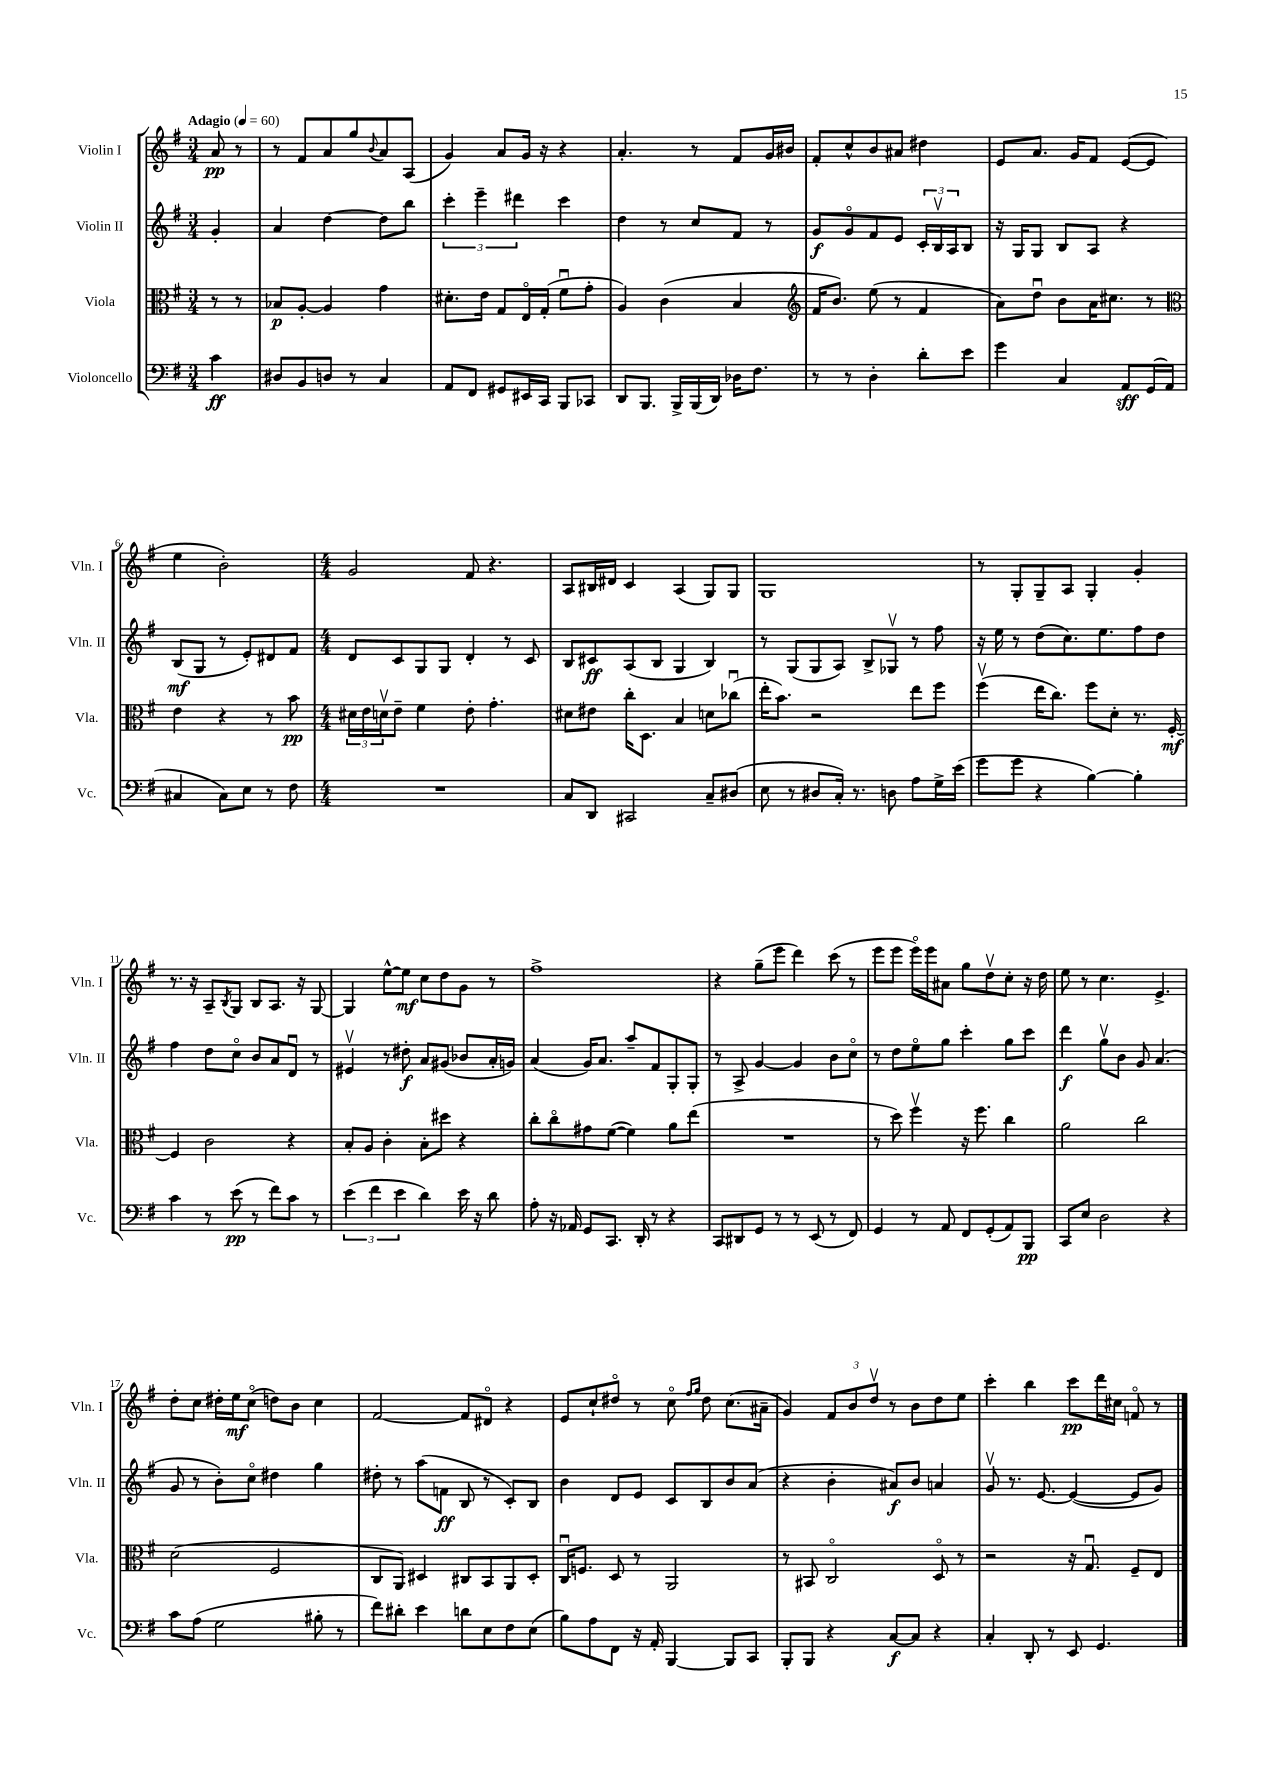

**kern	**dynam	**kern	**dynam	**kern	**dynam	**kern	**dynam
*part4	*part4	*part3	*part3	*part2	*part2	*part1	*part1
*staff4	*staff4	*staff3	*staff3	*staff2	*staff2	*staff1	*staff1
*I"Violoncello	*	*I"Viola	*	*I"Violin II	*	*I"Violin I	*
*I'Vc.	*	*I'Vla.	*	*I'Vln. II	*	*I'Vln. I	*
*clefF4	*	*clefC3	*	*clefG2	*	*clefG2	*
*k[f#]	*	*k[f#]	*	*k[f#]	*	*k[f#]	*
*M3/4	*	*M3/4	*	*M3/4	*	*M3/4	*
*MM60	*	*MM60	*	*MM60	*	*MM60	*
=	=	=	=	=	=	=	=
!	!	!	!	!	!	!LO:TX:a:B:t=Adagio	!
4c\	ff	8r	.	4g'/	.	8a/	pp
.	.	8r	.	.	.	8r	.
=1	=1	=1	=1	=1	=1	=1	=1
8D#X/L	.	8B-X/L	p	4a/	.	8r	.
8BB/	.	[8A'/J	.	.	.	8f#/L	.
8Dn/J	.	4A/]	.	[4dd\	.	8a/	.
8r	.	.	.	.	.	8gg/	.
.	.	.	.	.	.	8qqb/	.
4C/	.	4g\	.	8dd\L]	.	8a/	.
.	.	.	.	8bb\J	.	(8A/J	.
=2	=2	=2	=2	=2	=2	=2	=2
8AA/L	.	8.d#X'\L	.	6ccc'\	.	4g/)	.
8FF#/J	.	.	.	.	.	.	.
.	.	.	.	6eee~\	.	.	.
.	.	16e\Jk	.	.	.	.	.
8GG#X/L	.	8G/L	.	.	.	8a/L	.
.	.	.	.	6ddd#X\	.	.	.
16EE#X/L	.	16E/L	.	.	.	16g/Jk	.
16CC/JJ	.	(16G'/JJ	.	.	.	16r	.
8BBB/L	.	8f#u\L	.	4ccc\	.	4r	.
8CC-X/J	.	8g'\J	.	.	.	.	.
=3	=3	=3	=3	=3	=3	=3	=3
8DD/L	.	4A/)	.	4dd\	.	4.a'/	.
8.BBB/J	.	.	.	.	.	.	.
.	.	(4c\	.	8r	.	.	.
16BBB^/LL	.	.	.	.	.	.	.
(16BBB/	.	.	.	8cc/L	.	8r	.
16DD/JJ)	.	.	.	.	.	.	.
16D-X\KL	.	4B/	.	8f#/J	.	8f#/L	.
8.F#\J	.	.	.	.	.	.	.
.	.	.	.	8r	.	16g/L	.
.	.	.	.	.	.	16b#X/JJ	.
=4	=4	=4	=4	=4	=4	=4	=4
*	*	*clefG2	*	*	*	*	*
8r	.	16f#/KL	.	8g/L	f	8f#'/L	.
.	.	8.b/J)	.	.	.	.	.
8r	.	.	.	8g/	.	8cc^^/	.
4D'\	.	(8ee\	.	8f#/	.	8b/	.
.	.	8r	.	8e/J	.	8a#X/J	.
8d'\L	.	4f#/	.	24c'/LL	.	4dd#X\	.
.	.	.	.	24Bv/	.	.	.
.	.	.	.	24A/J	.	.	.
8e\J	.	.	.	8B/J	.	.	.
=5	=5	=5	=5	=5	=5	=5	=5
4g\	.	8a\L)	.	16r	.	8e/L	.
.	.	.	.	16G/KL	.	.	.
.	.	8ddu\J	.	8G/J	.	8.a/J	.
4C/	.	8b\L	.	8B/L	.	.	.
.	.	.	.	.	.	16g/KL	.
.	.	16a\K	.	8A/J	.	8f#/J	.
.	.	8.cc#X\J	.	.	.	.	.
8AA/L	sff	.	.	4r	.	([8e/L	.
(16GG/L	.	8r	.	.	.	8e/J]	.
16AA/JJ	.	.	.	.	.	.	.
!!LO:LB:g=z
=6	=6	=6	=6	=6	=6	=6	=6
*	*	*clefC3	*	*	*	*	*
4C#X/	.	4e\	.	(8B/L	mf	4ee\	.
.	.	.	.	8G/J	.	.	.
8C#\L)	.	4r	.	8r	.	2b'\)	.
8E\J	.	.	.	8e'/L)	.	.	.
8r	.	8r	.	8d#X/	.	.	.
8F#\	.	8b\	pp	8f#/J	.	.	.
=7	=7	=7	=7	=7	=7	=7	=7
*M4/4	*	*M4/4	*	*M4/4	*	*M4/4	*
1r	.	24d#X\LL	.	8d/L	.	2g/	.
.	.	24e\	.	.	.	.	.
.	.	24dnv\J	.	.	.	.	.
.	.	8e~\J	.	8c/	.	.	.
.	.	4f#\	.	8G/	.	.	.
.	.	.	.	8G/J	.	.	.
.	.	8e'\	.	4d'/	.	8f#/	.
.	.	4.g'\	.	.	.	4.r	.
.	.	.	.	8r	.	.	.
.	.	.	.	8c/	.	.	.
=8	=8	=8	=8	=8	=8	=8	=8
8C/L	.	8d#X\L	.	8B/L	.	8A/L	.
8DD/J	.	8e#X\J	.	8c#X/	ff	16B#X/L	.
.	.	.	.	.	.	16d#X/JJ	.
2CC#X/	.	16cc'\KL	.	(8A/	.	4c/	.
.	.	8.D\J	.	.	.	.	.
.	.	.	.	8B/J	.	.	.
.	.	4B/	.	4G/	.	(4A/	.
8C~/L	.	8dn\L	.	4B/)	.	8G/L)	.
(8D#X/J	.	(8cc-Xu\J	.	.	.	8G/J	.
=9	=9	=9	=9	=9	=9	=9	=9
8E\	.	16ee'\KL	.	8r	.	1G	.
.	.	8.b\J)	.	.	.	.	.
8r	.	.	.	(8G/L	.	.	.
8D#X/L	.	2r	.	8G/	.	.	.
16C'/Jk)	.	.	.	8A/J)	.	.	.
8.r	.	.	.	.	.	.	.
.	.	.	.	8B^/L	.	.	.
8Dn\	.	.	.	8G-Xv/J	.	.	.
8A\L	.	8ee\L	.	8r	.	.	.
16G^\L	.	8ff#\J	.	8ff#\	.	.	.
(16e\JJ	.	.	.	.	.	.	.
=10	=10	=10	=10	=10	=10	=10	=10
8g\L	.	(4ff#v\	.	16r	.	8r	.
.	.	.	.	16ee\	.	.	.
8g\J	.	.	.	8r	.	8G'/L	.
4r	.	16ee\KL	.	(8dd\L	.	8G~/	.
.	.	8.cc\J)	.	.	.	.	.
.	.	.	.	8.cc\)	.	8A/J	.
[4B\)	.	8ff#\L	.	.	.	4G'/	.
.	.	.	.	8.ee\	.	.	.
.	.	8d'\J	.	.	.	.	.
4B'\]	.	8.r	.	8ff#\	.	4g'/	.
.	.	.	.	8dd\J	.	.	.
.	.	[16F#'/	mf	.	.	.	.
!!LO:LB:g=z
=11	=11	=11	=11	=11	=11	=11	=11
4c\	.	4F#/]	.	4ff#\	.	8.r	.
.	.	.	.	.	.	16r	.
8r	.	2c\	.	8dd\L	.	8A~/L	.
.	.	.	.	.	.	8qB/	.
(8e\	pp	.	.	8cc\J	.	8G/J	.
8r	.	.	.	8b/L	.	8B/L	.
8f#\L)	.	.	.	8a/	.	8.A/J	.
8c\J	.	4r	.	8du/J	.	.	.
.	.	.	.	.	.	16r	.
8r	.	.	.	8r	.	[8G/	.
=12	=12	=12	=12	=12	=12	=12	=12
(6e\	.	8B'/L	.	4e#Xv/	.	4G/]	.
.	.	8A/J	.	.	.	.	.
6f#\	.	.	.	.	.	.	.
.	.	4c'\	.	8r	.	[8ee^^\L	.
6e\	.	.	.	.	.	.	.
.	.	.	.	8dd#X'\	f	8ee\J]	mf
4d\)	.	8B'\L	.	8a/L	.	8cc\L	.
.	.	8dd#X\J	.	(8g#X/J	.	8dd\	.
16e\	.	4r	.	8b-X/L	.	8g\J	.
16r	.	.	.	.	.	.	.
8d\	.	.	.	16a'/L	.	8r	.
.	.	.	.	16gn/JJ)	.	.	.
=13	=13	=13	=13	=13	=13	=13	=13
8A'\	.	8cc'\L	.	(4a/	.	1ff#^	.
16r	.	8cc\	.	.	.	.	.
16AA-X/	.	.	.	.	.	.	.
8GG/L	.	8g#X\	.	16g/KL)	.	.	.
.	.	.	.	8.a/J	.	.	.
8.CC/J	.	([8f#\J	.	.	.	.	.
.	.	4f#\])	.	8aa~/L	.	.	.
16DD'/	.	.	.	.	.	.	.
8r	.	.	.	8f#/	.	.	.
4r	.	8a\L	.	8G'/	.	.	.
.	.	(8ee\J	.	8G'/J	.	.	.
=14	=14	=14	=14	=14	=14	=14	=14
8CC/L	.	1r	.	8r	.	4r	.
8DD#X/	.	.	.	8A^/	.	.	.
8GG/J	.	.	.	[4g/	.	(8gg~\L	.
8r	.	.	.	.	.	8eee\J	.
8r	.	.	.	4g/]	.	4ddd\)	.
(8EE/	.	.	.	.	.	.	.
8r	.	.	.	8b\L	.	(8ccc\	.
8FF#/)	.	.	.	8cc\J	.	8r	.
=15	=15	=15	=15	=15	=15	=15	=15
4GG/	.	8r	.	8r	.	8eee\L	.
.	.	8dd\)	.	8dd\L	.	8eee\J	.
8r	.	4ff#v\	.	8ee\	.	16eee\LL)	.
.	.	.	.	.	.	16eee\J	.
8AA/	.	.	.	8gg\J	.	8a#X\J	.
8FF#/L	.	16r	.	4ccc'\	.	8gg\L	.
.	.	8.ff#\	.	.	.	.	.
(8GG'/	.	.	.	.	.	8ddv\	.
8AA/)	.	4cc\	.	8gg\L	.	8cc'\J	.
8BBB/J	pp	.	.	8ccc\J	.	16r	.
.	.	.	.	.	.	16dd\	.
=16	=16	=16	=16	=16	=16	=16	=16
8CC/L	.	2a\	.	4ddd\	f	8ee\	.
8E/J	.	.	.	.	.	8r	.
2D\	.	.	.	8ggv\L	.	4.cc\	.
.	.	.	.	8b\J	.	.	.
.	.	2cc\	.	8g/	.	.	.
.	.	.	.	(4.a/	.	4.e^/	.
4r	.	.	.	.	.	.	.
!!LO:LB:g=z
=17	=17	=17	=17	=17	=17	=17	=17
8c\L	.	(2d\	.	8g/	.	8dd'\L	.
(8A\J	.	.	.	8r	.	8cc\J	.
2G\	.	.	.	8b'\L)	.	16dd#X'\LL	.
.	.	.	.	.	.	16ee\J	mf
.	.	.	.	8cc\J	.	(8cc\J	.
.	.	2F#/	.	4dd#X\	.	8ddn\L)	.
.	.	.	.	.	.	8b\J	.
8B#X'\	.	.	.	4gg\	.	4cc\	.
8r	.	.	.	.	.	.	.
=18	=18	=18	=18	=18	=18	=18	=18
8f#\L)	.	8C/L	.	8dd#X'\	.	[2f#/	.
8d#X'\J	.	8AA/J)	.	8r	.	.	.
4e\	.	4D#X/	.	(8aa\L	.	.	.
.	.	.	.	8fn\J	ff	.	.
8dn\L	.	8C#X/L	.	8B/	.	8f#/L]	.
8E\	.	8BB/	.	8r	.	8d#X/J	.
8F#\	.	8AA/	.	8c'/L)	.	4r	.
(8E\J	.	8D#'/J	.	8B/J	.	.	.
=19	=19	=19	=19	=19	=19	=19	=19
8B\L)	.	16Cu/KL	.	4b\	.	8e/L	.
.	.	8.Fn/J	.	.	.	.	.
8A\	.	.	.	.	.	8cc`/	.
8FF#\J	.	8D/	.	8d/L	.	8dd#X/J	.
16r	.	8r	.	8e/J	.	8r	.
16AA'/	.	.	.	.	.	.	.
[4BBB/	.	2AA/	.	8c/L	.	8cc\	.
.	.	.	.	.	.	16qqff#/LL	.
.	.	.	.	.	.	16qqgg/JJ	.
.	.	.	.	8B/	.	8dd#\	.
8BBB/L]	.	.	.	8b/	.	(8.cc\L	.
8CC/J	.	.	.	(8a/J	.	.	.
.	.	.	.	.	.	16a#X~\Jk	.
=20	=20	=20	=20	=20	=20	=20	=20
8BBB'/L	.	8r	.	4r	.	4g/)	.
8BBB/J	.	8BB#X/	.	.	.	.	.
4r	.	2C/	.	4b'\	.	12f#/L	.
.	.	.	.	.	.	12b/	.
.	.	.	.	.	.	12ddv/J	.
[8C/L	f	.	.	8a#X/L)	f	8r	.
8C/J]	.	.	.	8b/J	.	8b\L	.
4r	.	8D/	.	4an/	.	8dd\	.
.	.	8r	.	.	.	8ee\J	.
=21	=21	=21	=21	=21	=21	=21	=21
4C'/	.	2r	.	8gv/	.	4ccc'\	.
.	.	.	.	8.r	.	.	.
8DD'/	.	.	.	.	.	4bb\	.
.	.	.	.	[8.e/	.	.	.
8r	.	.	.	.	.	.	.
8EE/	.	16r	.	(4e/_	.	8ccc\L	pp
.	.	8.Gu/	.	.	.	.	.
4.GG/	.	.	.	.	.	16ddd\L	.
.	.	.	.	.	.	16cc#X\JJ	.
.	.	8F#~/L	.	8e/L]	.	8fn/	.
.	.	8E/J	.	8g/J)	.	8r	.
==	==	==	==	==	==	==	==
*-	*-	*-	*-	*-	*-	*-	*-
